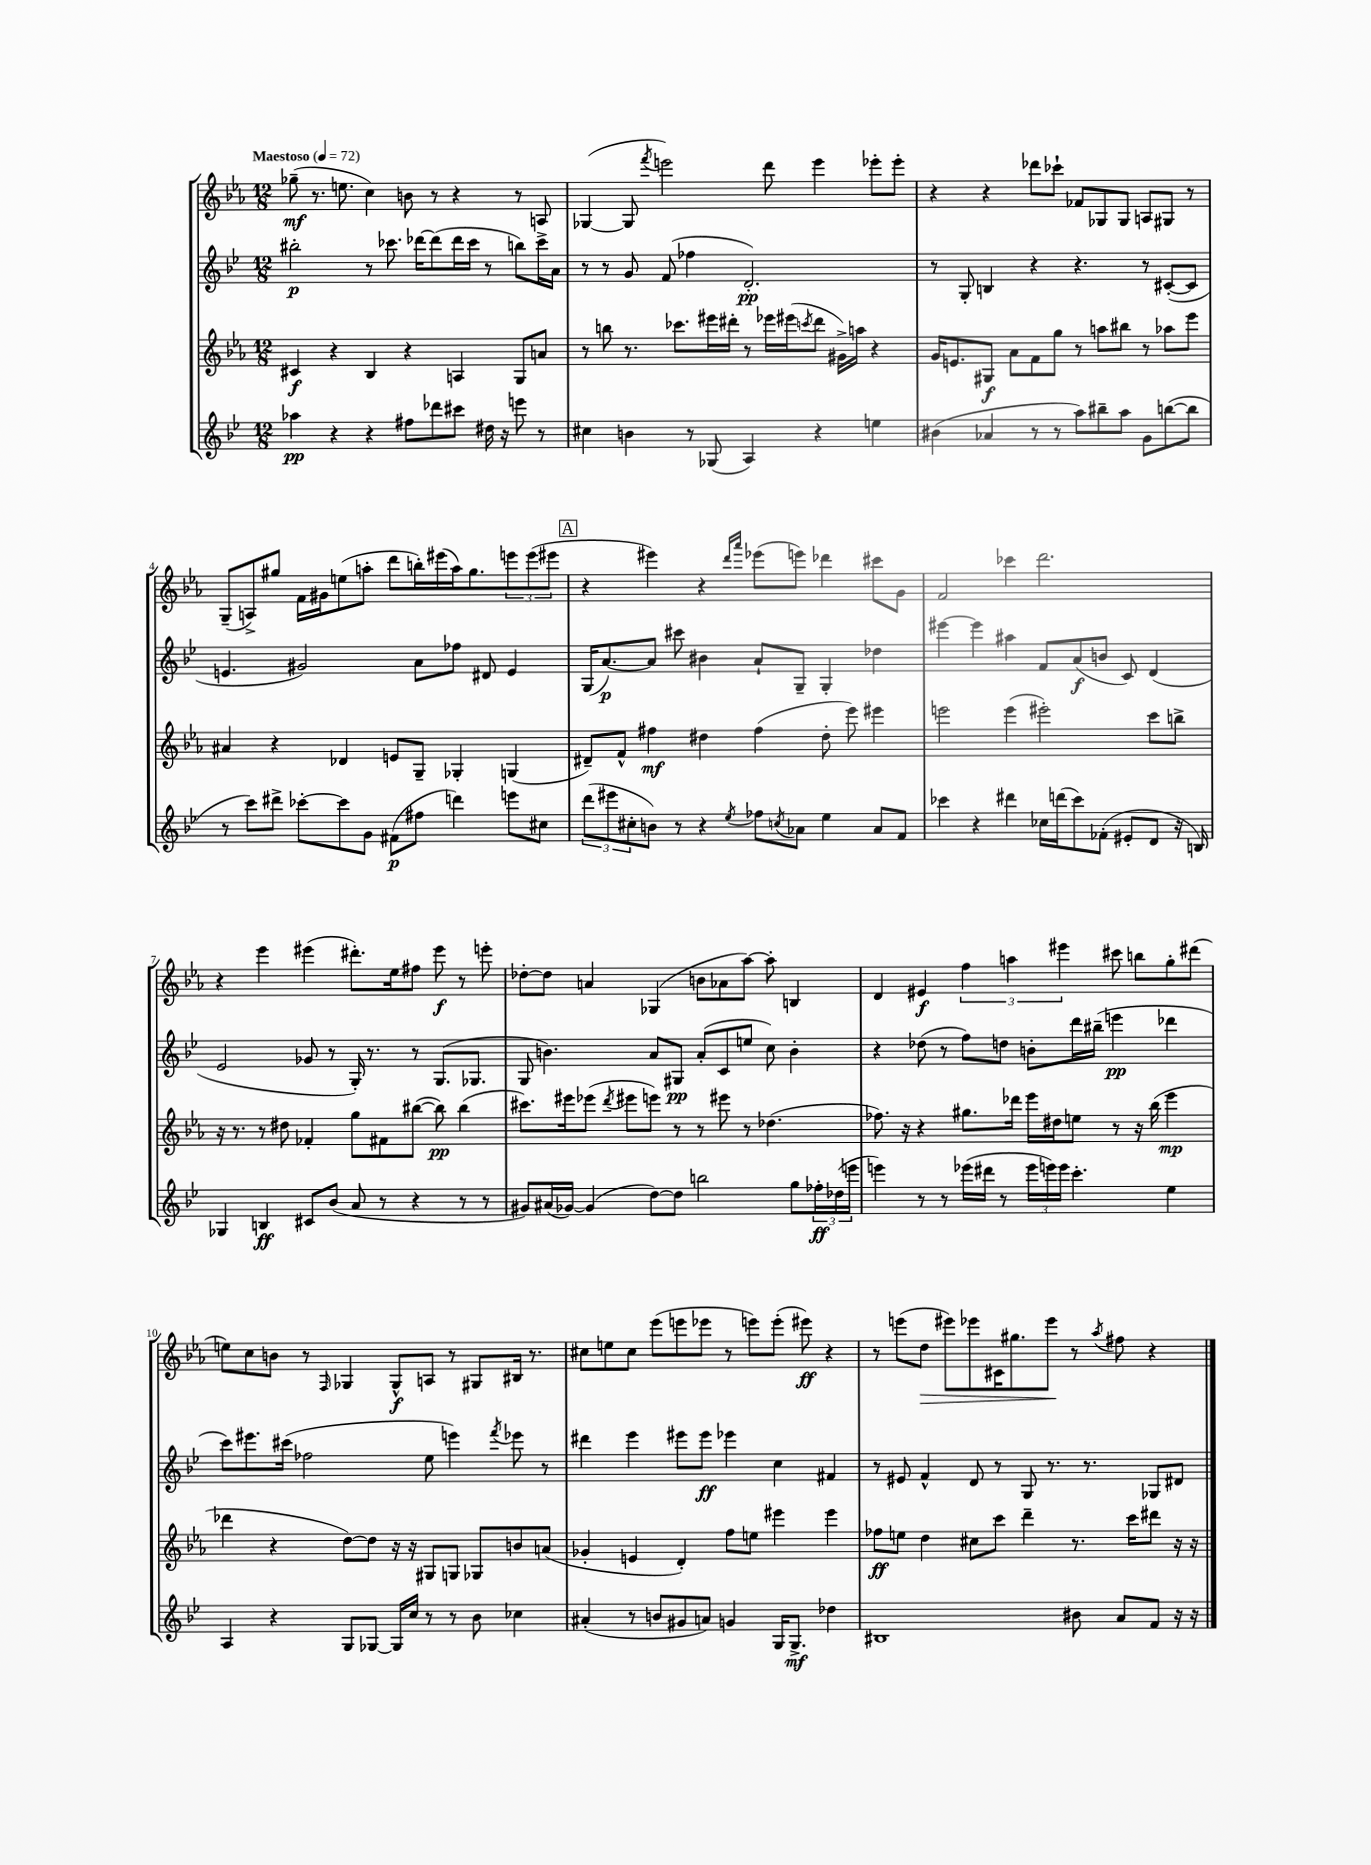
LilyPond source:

<<
\new StaffGroup <<
\new Staff = "s0" {
    \clef treble \key ees \major \numericTimeSignature \time 12/8 \tempo "Maestoso" 4 = 72
    ges''8--\mf( r8. e''8. c''4) b'8 r8 r4 r8 a8 |
    ges4~( ges8 \acciaccatura { f'''8 } e'''2) d'''8 e'''4 ees'''8-. ees'''8-. |
    r4 r4 des'''8 ces'''8-! fes'8 ges8 ges8 a8 gis8 r8 |
    g8--( a8->) gis''8 f'16 gis'16 e''8( a''8-. d'''8 b''16-.) eis'''16( a''16) gis''8. \tuplet 3/2 { e'''8 e'''8( eis'''8 } |
    \mark \markup { \box "A" } r4 eis'''4) r4 \grace { d'''16 aes'''16 } ees'''8( e'''8) des'''4 cis'''8 g'8 |
    f'2 ces'''4 d'''2. |
    r4 ees'''4 eis'''4( dis'''8.-.) ees''16 fis''8 eis'''8\f r8 e'''8-. |
    des''8~-. des''8 a'4 ges4( b'8 aes'8 aes''8~) aes''8-. b4 |
    d'4 eis'4\f \tuplet 3/2 { f''4 a''4 eis'''4 } cis'''8 b''8 g''8-. dis'''8( |
    e''8) c''8 b'8 r8 \grace { f16 } ges4 ges8-^\f a8 r8 gis8 bis16 r8. |
    cis''8 e''8 cis''8 ees'''8( e'''8 ees'''8 r8 e'''8) e'''8-.( eis'''8\ff) r4 |
    r8 e'''8( d''8\> eis'''8) ees'''8 cis'16 gis''8. ees'''8\! r8 \acciaccatura { aes''8 } fis''8 r4 \bar "|." |
}
\new Staff = "s1" {
    \clef treble \key bes \major \numericTimeSignature \time 12/8
    bis''2-.\p r8 ces'''8. des'''16~ des'''8( des'''16 ces'''16 r8 b''8) ces'''16-> a'16 |
    r8 r8 g'8 f'8( fes''4 d'2.-.\pp) |
    r8 g8-. b4 r4 r4. r8 cis'8~-.( cis'8 |
    e'4. gis'2) a'8 fes''8 dis'8 e'4 |
    \mark \markup { \box "A" } g16( a'8.~\p) a'8 cis'''8 bis'4 a'8-! g8-- g4-. des''4 |
    eis'''4~ eis'''4 ais''4 f'8 a'8\f( b'8 c'8) d'4( |
    ees'2 ges'8 r8 g16-.) r8. r8 g8.( ges8. |
    g8 b'4.) a'8 gis8\pp a'8-.( c'8 e''8 c''8) b'4-. |
    r4 des''8( r8 f''8) d''8 b'8-. d'''16 bis''16--( e'''4\pp des'''4 |
    c'''8) eis'''8. cis'''16( fes''2 ees''8 e'''4) \acciaccatura { f'''8 } ees'''8 r8 |
    dis'''4 ees'''4 eis'''8 eis'''8\ff ees'''4 c''4 fis'4 |
    r8 eis'8 f'4-^ d'8 r8 g8 r8. r8. ges8 dis'8 \bar "|." |
}
\new Staff = "s2" {
    \clef treble \key ees \major \numericTimeSignature \time 12/8
    cis'4\f r4 bes4 r4 a4 g8 a'8 |
    r8 b''8 r8. ces'''8. eis'''16 dis'''16-. r8 ees'''16 eis'''16( \acciaccatura { c'''8 } dis'''8 gis'16->) a''16 r4 |
    g'16 e'8. gis8\f aes'8 f'8 g''8 r8 a''8 bis''8 r8 aes''8 ees'''8 |
    ais'4 r4 des'4 e'8 g8-- ges4-. g4( |
    \mark \markup { \box "A" } dis'8--) f'8-^ fis''4\mf dis''4 fis''4( dis''8-. ees'''8) eis'''4 |
    e'''2 e'''4( eis'''2-.) c'''8 b''8-> |
    r16 r8. r8 dis''8 fes'4-. g''8 fis'8 bis''8~( bis''8\pp) bis''4( |
    cis'''8.) eis'''16 ees'''8( \acciaccatura { d'''8 } eis'''8 e'''8) r8 r8 eis'''8 r8 des''4.( |
    fes''8.) r16 r4 gis''8. des'''16 ees'''16 dis''16 e''8 r8 r16 bes''16( ees'''4\mp |
    des'''4 r4 d''8~) d''8 r16 r16 gis8 g8 ges8 b'8 a'8( |
    ges'4-. e'4 d'4-.) f''8 e''8 eis'''4 eis'''4 |
    fes''8\ff e''8 d''4 cis''8 c'''8 d'''4-- r8. c'''16 dis'''8 r16 r16 \bar "|." |
}
\new Staff = "s3" {
    \clef treble \key bes \major \numericTimeSignature \time 12/8
    aes''4\pp r4 r4 fis''8 des'''8 cis'''8 dis''16 r16 e'''8 r8 |
    cis''4 b'4 r8 ges8( a4) r4 e''4 |
    bis'4( aes'4 r8 r8 a''8) bis''8-- a''8 g'8 b''8~( b''8 |
    r8 c'''8) dis'''8-> ces'''8~-. ces'''8 g'8 fis'8\p( fis''8 d'''4) e'''8 cis''8 |
    \mark \markup { \box "A" } \tuplet 3/2 { d'''8( eis'''8 cis''8-. } b'8) r8 r4 \acciaccatura { ees''8 } fes''8 \acciaccatura { c''8 } aes'8 ees''4 aes'8 f'8 |
    ces'''4 r4 dis'''4 ces''16 d'''16( ces'''8) fes'8-.( eis'8-. d'8 r16 b16) |
    ges4 b4\ff cis'8 bes'8( a'8 r8 r4 r8 r8 |
    gis'8) ais'16( ges'16~) ges'4( d''8~) d''8 b''2 g''8 \tuplet 3/2 { fes''16-.\ff des''16( e'''16 } |
    e'''4) r8 r8 ees'''16( dis'''16 r8 \tuplet 3/2 { ees'''16 e'''16) e'''16 } c'''4.-. ees''4 |
    a4 r4 g8 ges8~ ges16 c''16 r8 r8 bes'8 ces''4 |
    ais'4-.( r8 b'8 gis'8 a'8) g'4 g16 g8.->\mf des''4 |
    bis1 bis'8 a'8 f'8 r16 r16 \bar "|." |
}
>>
>>
